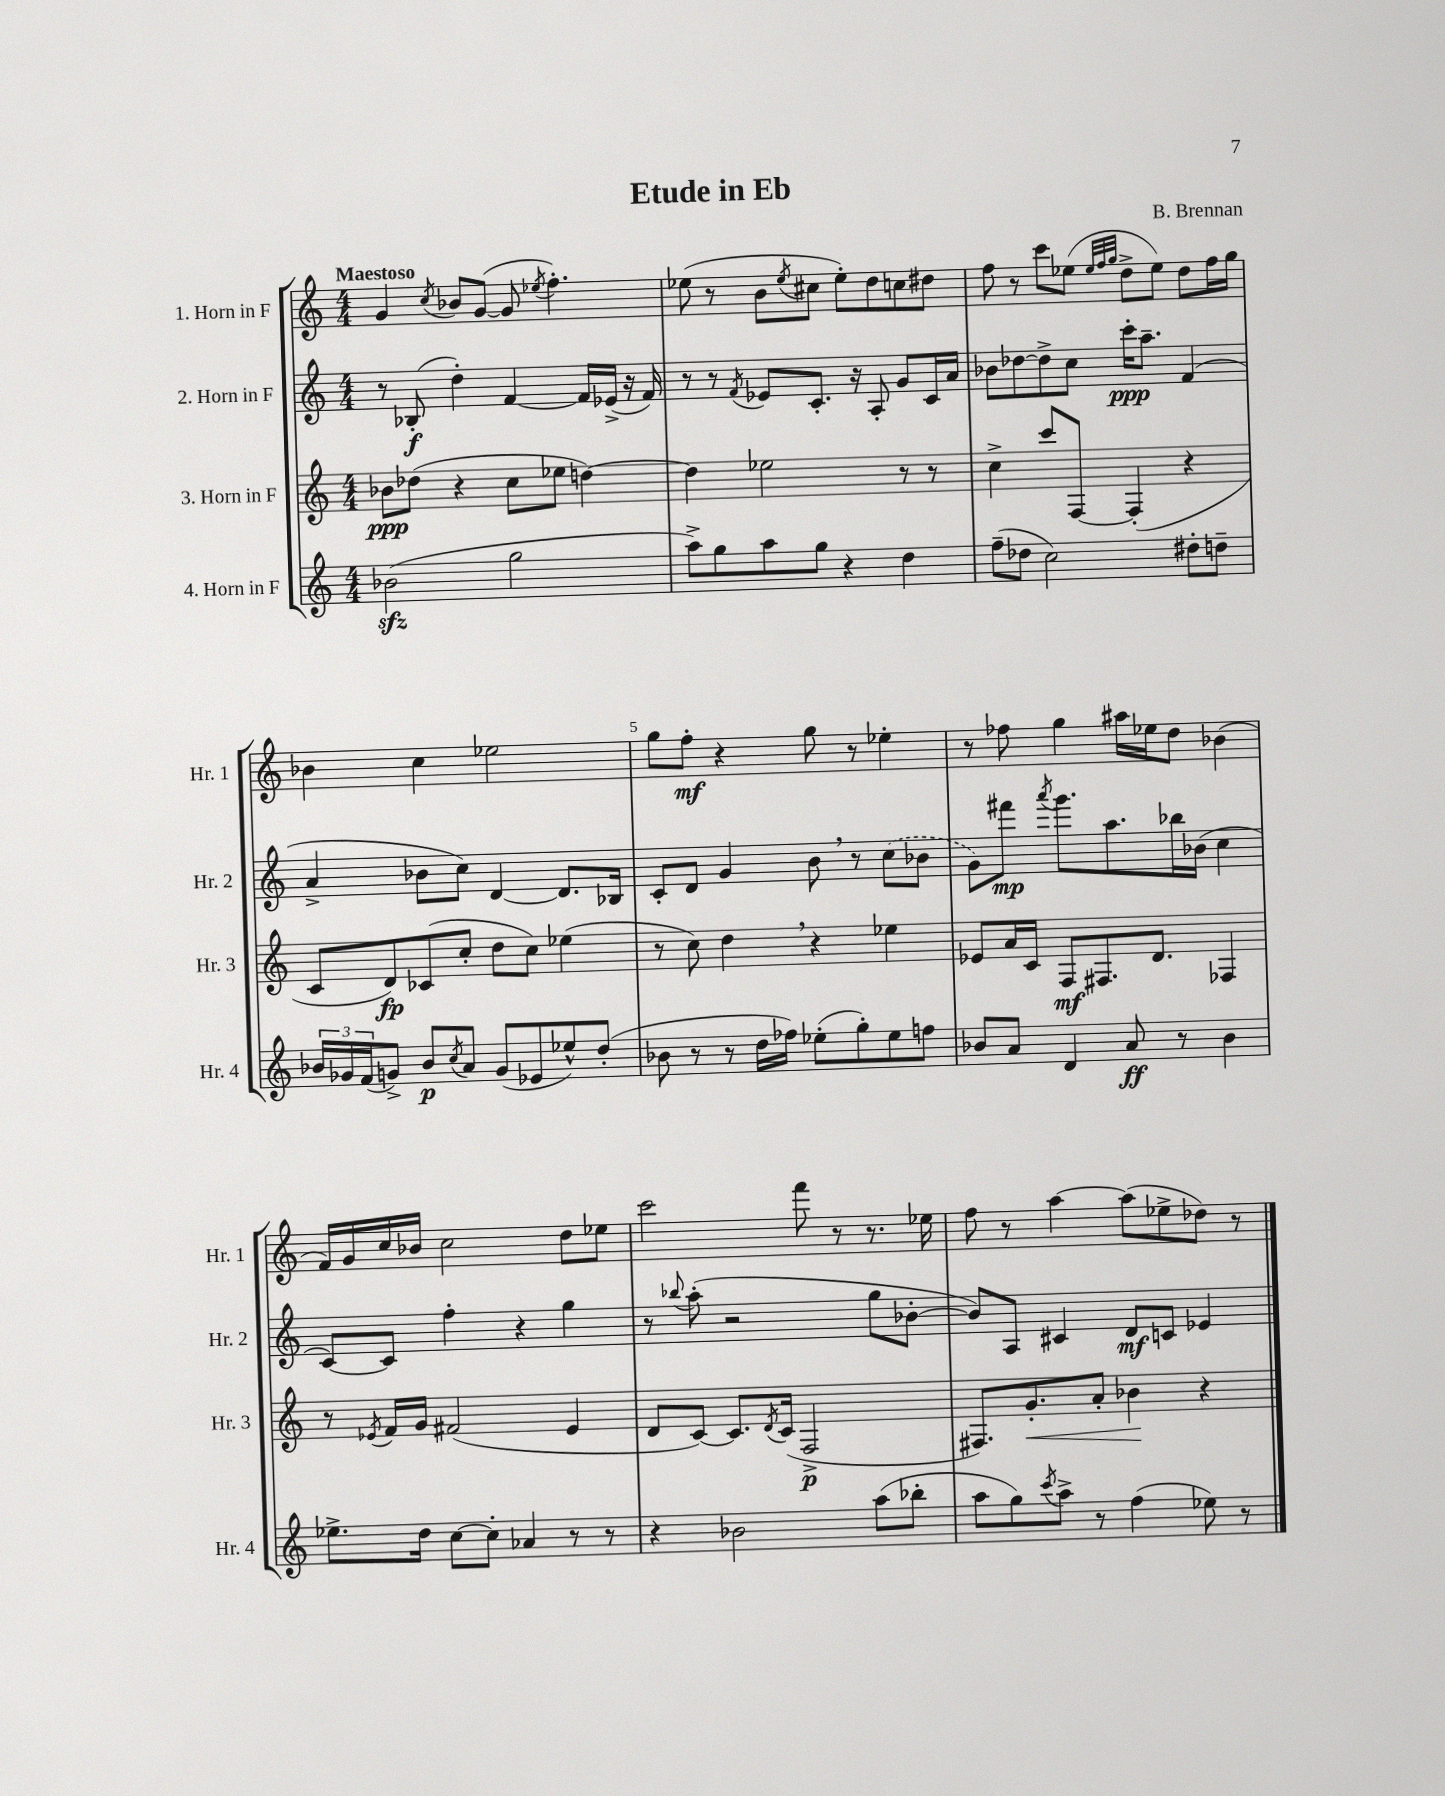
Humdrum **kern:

**kern	**kern	**kern	**kern
*staff4	*staff3	*staff2	*staff1
*clefG2	*clefG2	*clefG2	*clefG2
*k[]	*k[]	*k[]	*k[]
*M4/4	*M4/4	*M4/4	*M4/4
(2b-	8b-	8r	4g
.	(8dd-	(8B-'	.
.	.	.	8qcc
.	4r	4dd')	8b-
.	.	.	([8g
2gg	8cc	[4f	8g]
.	.	.	8qee-
.	8ee-	.	4.ff')
.	[4dd)	16f]	.
.	.	(16e-^	.
.	.	16r	.
.	.	16f)	.
=	=	=	=
8aa^)	4dd]	8r	(8ee-
8gg	.	8r	8r
.	.	8qf	.
8aa	2ee-	8e-	8b
.	.	.	8qee-
8gg	.	8.c'	8cc#
4r	.	.	8ee-')
.	.	16r	.
.	.	8A'	8dd
4dd	8r	8g	8cc
.	8r	16c	8dd#
.	.	16a	.
=	=	=	=
(8ff~	4cc^	8b-	8ff
8dd-	.	[8dd-	8r
2cc)	8ccc	8dd-^]	8ccc
.	[8F	8cc	(8ee-
.	.	.	32qqee-
.	.	.	32qqff
.	.	.	32qqgg
.	(4F']	16ccc'	8dd^
.	.	8.aa~	.
.	.	.	8ee-)
8dd#'	4r	(4f	8dd
8dd~	.	.	16ff
.	.	.	16gg
=	=	=	=
24b-	8c	4a^	4b-
24g-	.	.	.
(24f	.	.	.
8g^)	8d)	.	.
8b-	(8c-	8b-	4cc
8qcc	.	.	.
8a	8cc'	8cc)	.
(8g	8dd	[4d	2ee-
8e-	8cc)	.	.
8ee-^^)	(4ee-	8.d]	.
(8dd'	.	.	.
.	.	16B-	.
=	=	=	=
8b-	8r	8c'	8gg
8r	8cc)	8d	8ff'
8r	4dd	4g	4r
16dd	.	.	.
16ff-)	.	.	.
(8ee-'	4r	8b	8gg
8gg')	.	8r	8r
8ee-	4ee-	(8cc	4ee-'
8ff	.	8b-	.
=	=	=	=
8b-	8e-	8g)	8r
8a	16a	8fff#	8ff-
.	16c	.	.
.	.	8qaaa	.
4d	8F	8.ggg	4gg
.	8.F#	.	.
.	.	8.aa	.
8a	.	.	16aa#
.	8.d	.	16ee-
8r	.	16bb-	8dd
.	.	(16b-	.
4b-	4F-	4cc	(4b-
=	=	=	=
8.ee-^	8r	[8c)	16f)
.	.	.	16g
.	8qe-	.	.
.	16f	8c]	16cc
16dd	16g	.	16b-
[8cc	(2f#	4ff'	2cc
8cc']	.	.	.
4a-	.	4r	.
8r	4e-	4gg	8dd
8r	.	.	8ee-
=	=	=	=
4r	8d	8r	2ccc
.	.	8qqbb-	.
.	[8c)	(8aa'	.
2b-	8.c]	2r	.
.	8qd	.	.
.	(16c	.	.
.	2F^	.	8fff
.	.	.	8r
(8aa	.	8gg	8.r
8bb-'	.	[8b-'	.
.	.	.	16ee-
=	=	=	=
8aa	8.F#)	8b-])	8ff
8gg)	.	8A	8r
.	8.g'	.	.
8qccc	.	.	.
8aa^	.	4c#	[4aa
8r	8a'	.	.
(4ff	4b-	8d	(8aa]
.	.	8c	8ee-^
8ee-)	4r	4e-	8dd-)
8r	.	.	8r
==	==	==	==
*-	*-	*-	*-
